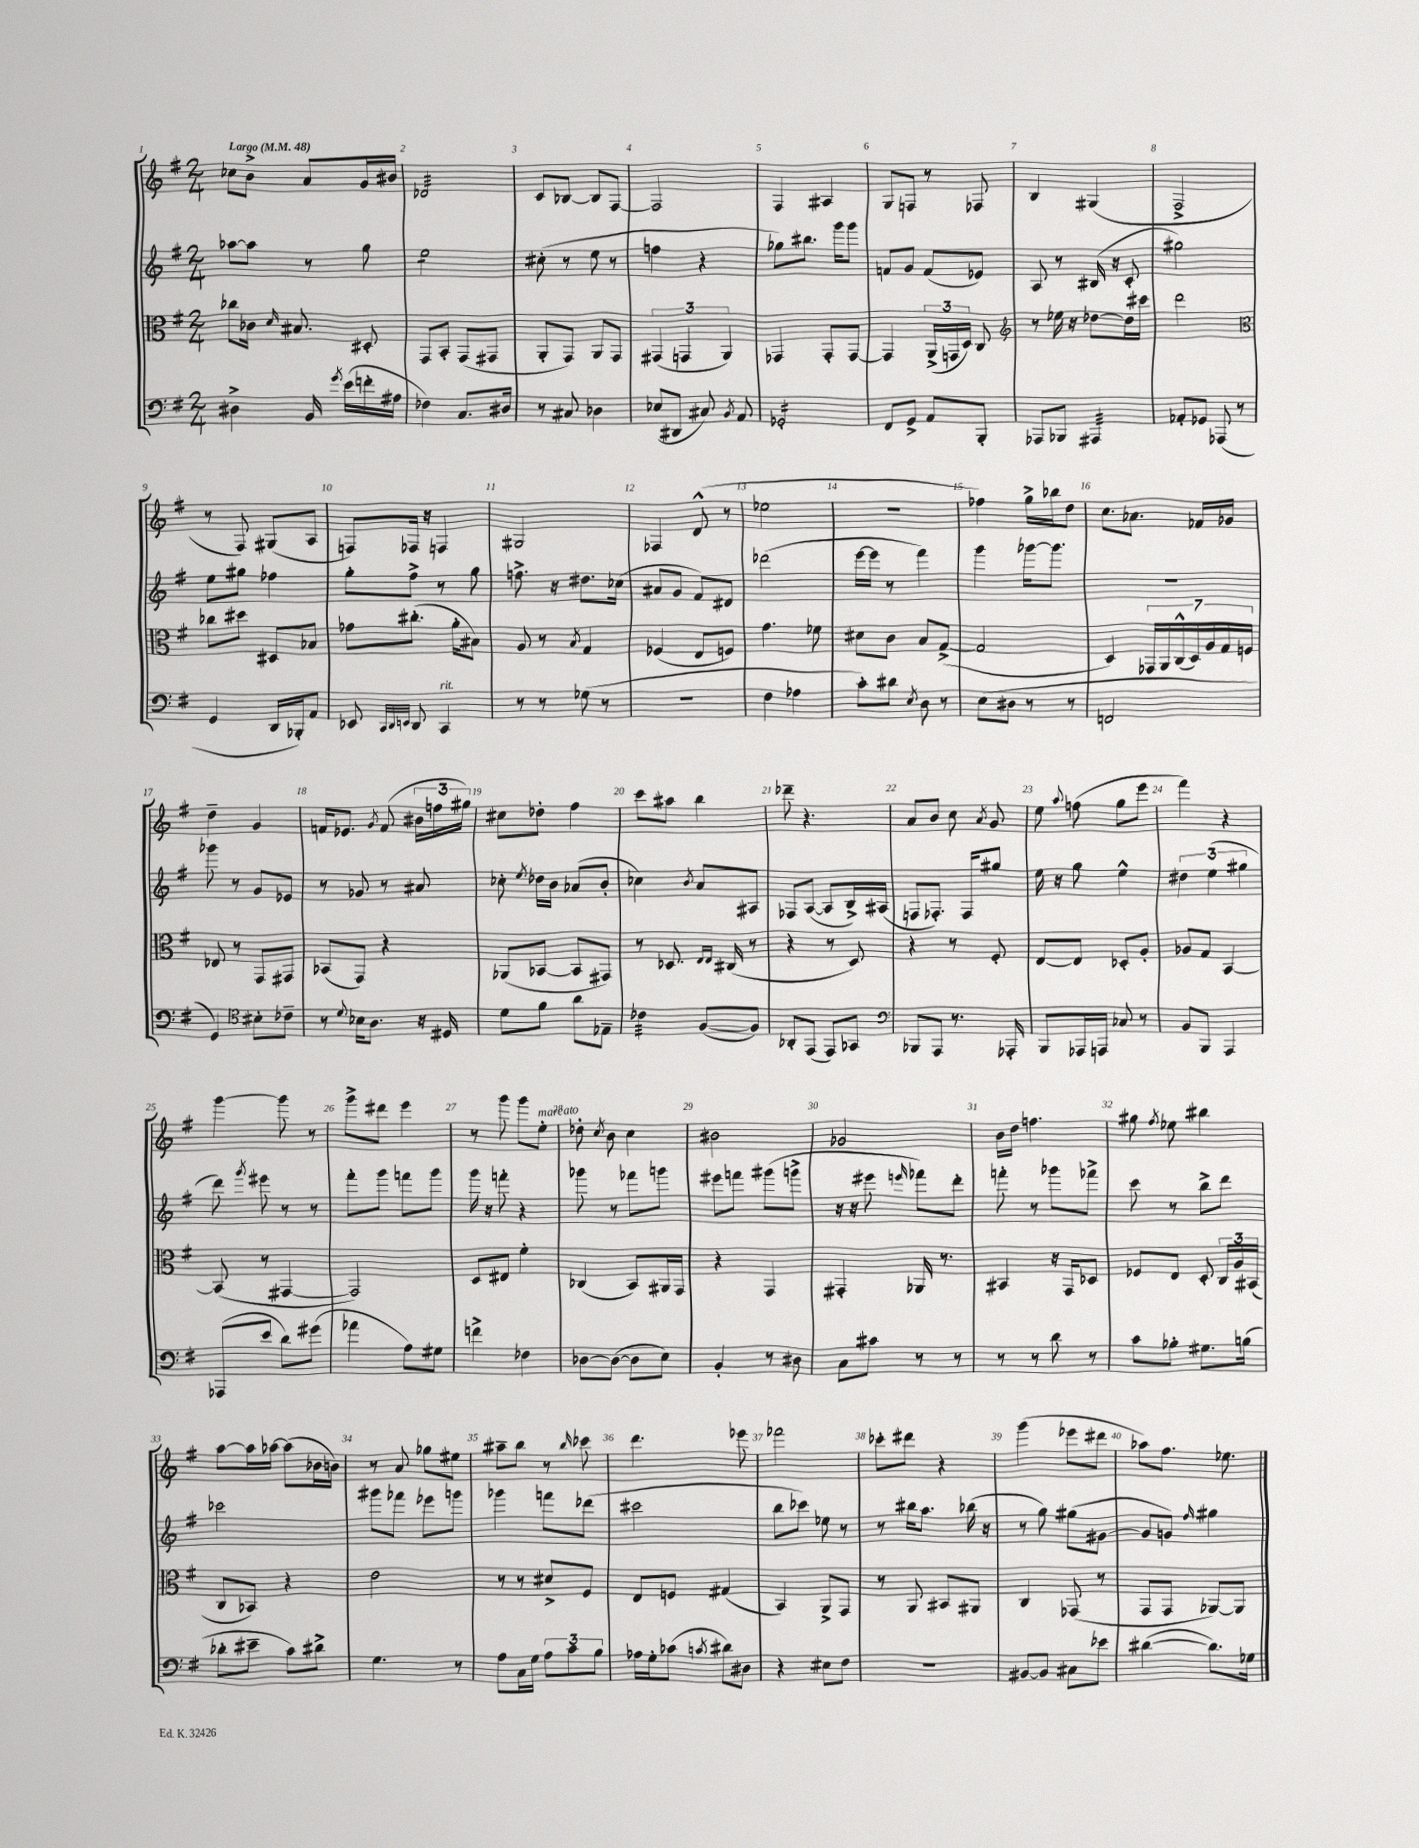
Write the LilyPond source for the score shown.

<<
\new StaffGroup <<
\new Staff = "s0" {
    \clef treble \key g \major \numericTimeSignature \time 2/4 \tempo "Largo" 4 = 48
    \autoBeamOff ces''8[ b'8]-> a'8[ g'16 bis'16] |
    des'2:32 |
    c'8[ bes8]~ bes8[ fis8]~ |
    fis2 |
    fis4 ais4 |
    g8[ f8] r8 fes8 |
    b4 gis4( |
    fis2-> |
    r8 fis8) gis8[( a8] |
    f8[) fes16] r16 f4 |
    gis2 |
    fes4 d'8-^( r8 |
    ees''2 |
    r2 |
    fes''4) g''16[-> bes''16 d''8] |
    c''8.[ aes'8.] fes'16[ ges'16] |
    d''4-- g'4 |
    f'16[ ees'8.] \acciaccatura { g'8 } f'8( \tuplet 3/2 { bis'16[ f''16 gis''16]) } |
    cis''8[ des''8]-. fis''4 |
    c'''8[ ais''8] b''4 |
    des'''8-- r4. |
    a'8[ b'8] c''8 \acciaccatura { a'8 } g'8 |
    e''8 \appoggiatura { a''8 } f''8( g''8[ e'''8] |
    fis'''4) r4 |
    g'''4~ g'''8 r8 |
    g'''8[-> dis'''8] e'''4 |
    r8 g'''8 g'''8[ e''8]-.^\markup { \italic "marcato" } |
    des''8-. \acciaccatura { c''8 } b'8 c''4 |
    bis'2 |
    ges'2 |
    b'16[ d''16] f''4. |
    gis''8 \acciaccatura { fis''8 } ees''8 bis''4 |
    a''8[~ a''16 aes''16]~ aes''8[( bes'16 b'16]) |
    r8 a'8 ges''8[ eis''8] |
    ais''8[-- b''8] r8 \grace { b''16 } ces'''8 |
    d'''4. ees'''8 |
    fes'''2 |
    ces'''8[-. dis'''8] r4 |
    g'''4( ees'''8[ dis'''8] |
    aes''8[) fis''8.] ees''8. \bar "|." |
}
\new Staff = "s1" {
    \clef treble \key g \major \numericTimeSignature \time 2/4
    \autoBeamOff aes''8[~ aes''8] r8 g''8 |
    e''2:8 |
    cis''8-.( r8 e''8 r8 |
    f''4 r4 |
    ges''8[) bis''8.] g'''16[ g'''8] |
    f'8[ g'8] f'8[( ees'8]) |
    a8 r8 bis16( r16 c'8-. |
    gis''2) |
    e''8[ gis''8] fes''4 |
    g''8[-. fis''8]-> r8 g''8 |
    f''8.-> r16 dis''8.[ ces''16]( |
    ais'8[ g'8] fis'8[) dis'8] |
    des'''2( |
    e'''16[~ e'''16] r8 fis'''4) |
    g'''4 ges'''16[~ ges'''8.] |
    R2 |
    ges'''8 r8 g'8[ ees'8] |
    r8 ges'8 r8 ais'8 |
    ces''8-. \acciaccatura { e''8 } des''16[ b'16] aes'8[( b'8]-. |
    ces''4) \acciaccatura { b'8 } a'8[ ais8] |
    fes8[ a8]~( a8[ b16->) ais16]( |
    f8[ fes8.]-.) fes16[ gis''8] |
    e''16 r16 g''8 e''4-^ |
    \tuplet 3/2 { dis''4 e''4( gis''4 } |
    d'''8) \acciaccatura { g'''8 } eis'''8 r8 r8 |
    fis'''8[-. g'''8] f'''8[ g'''8] |
    g'''16 r16 f'''8-. r4 |
    ges'''8 r8 fes'''8[ g'''8] |
    eis'''8[ f'''8] gis'''8[( g'''8]-> |
    r16 r16 eis'''8 \grace { e'''16 } fes'''8[) d'''8]-. |
    f'''8-. r8 ges'''8[ fes'''8]-> |
    c'''8 r8 b''8[-> d'''8] |
    ces'''2 |
    gis'''8[ fes'''8] ees'''8[ g'''8] |
    ges'''4 f'''8[ des'''8]( |
    cis'''2 |
    b''8[ ces'''8]) ees''8 r8 |
    r8 bis''16[ a''8.] bes''16( r16 |
    r8 g''8) gis''8[( gis'8]~ |
    gis'8[ g'8]) \grace { fis''16 } gis''4 \bar "|." |
}
\new Staff = "s2" {
    \clef alto \key g \major \numericTimeSignature \time 2/4
    \autoBeamOff ces''8[ ces'16] \grace { d'16 } bis8. dis8-. |
    g,8[ b,8]-. g,8[( gis,8] |
    a,8[-. g,8]) a,8[ g,8] |
    \tuplet 3/2 { gis,4( g,4 a,4) } |
    ges,4 ges,8[-. ges,8]~ |
    ges,4 \tuplet 3/2 { a,16[->( g,16 d16]) } c8 |
    \clef treble r8 ees''16 r16 des''8[~ des''16 cis'''16] |
    d'''2 |
    \clef alto ces''8[ dis''8] dis8[ bes8] |
    ges'8[ cis''8.]-.( a'16[-. bis8]) |
    a8 r8 \acciaccatura { b8 } g4 |
    fes4( e8[ f8]) |
    g'4. fes'8 |
    dis'8[ c'8] b8[ g8]~->( |
    g2 |
    d4) \tuplet 7/4 { ges,16[ a,16 c16-^( d16) a16 g16 f16] } |
    ees8 r8 g,8[ gis,8] |
    bes,8[( g,8]) r4 |
    aes,8[( bes,8]~ bes,8[ gis,8]) |
    r8 des8. \grace { e16[ e16] } cis16( r8 |
    r4 r8 d8) |
    r4 r8 fis8-. |
    e8[~ e8] des8[-. a8]-. |
    aes8[ g8] b,4~ |
    b,8( r8 gis,4~ |
    gis,2) |
    d8[ eis8] fis'4-. |
    ces4( b,8[) ais,16 g,16] |
    r4 g,4 |
    gis,4-. aes,16 r8. |
    bis,4 r16 g,16[ des8] |
    fes8[ e8] d8-. \tuplet 3/2 { c16[ a16 bis,16]( } |
    c8[ bes,8]) r4 |
    e'2 |
    r8 r8 dis'8[-> fis8] |
    e8[ f8] gis4( |
    b,4) a,8[-> g,8] |
    r8 a,8 bis,8[ ais,8] |
    c4 ges,8( r8 |
    g,8[ g,8] aes,8[~) aes,8] \bar "|." |
}
\new Staff = "s3" {
    \clef bass \key g \major \numericTimeSignature \time 2/4
    \autoBeamOff dis4-> b,16 \acciaccatura { g'8 } e'16[( f'16-. ais16] |
    fes4) c8.[ dis16] |
    r8 cis8 des4 |
    ees8[( dis,8] cis8) \acciaccatura { b,8 } a,8 |
    ges,2:16-. |
    fis,8[ g,8]-> a,8[ b,,8]-. |
    aes,,8[ bes,,8] ais,,4:32 |
    aes,8[-. ges,8] aes,,8( r8 |
    g,4 d,16[ bes,,16-.) a,8] |
    ees,8 \grace { c,32[ d,32 e,32] } d,8 c,4^\markup { \italic "rit." } |
    r8 r8 ges8( r8 |
    r2 |
    fis4 aes4 |
    c'8[-.) dis'8] \acciaccatura { e8 } d8 r8 |
    e8[( dis8] r8 r8 |
    f,2 |
    g,4) \clef tenor bis8[-. ces'8]-- |
    r8 \appoggiatura { d'8 } bes16[ a8.] r16 dis16 |
    d'8[ fis'8] a'8[ ees8]-- |
    ces'4:32 fis8[~( fis8]) |
    aes,8[-. e,8]( e,8[) ges,8] |
    \clef bass bes,,8[ a,,8] r8. aes,,16-. |
    b,,8[ aes,,16 a,,16] ces8 r8 |
    b,8[ b,,8] a,,4 |
    aes,,8[( e'8] d'8[) gis'8]( |
    aes'4 a8[) gis8] |
    f'4-> fes4 |
    des8[~ des8]~( des8[ e8]) |
    b,4-. r8 dis8 |
    c8[ cis'8] r8 r8 |
    r8 r8 d'8 r8 |
    c'8[ bes8]-. gis8.[ b16]( |
    des'8[-. eis'8]-- c'8[) dis'8]-> |
    g4. r8 |
    a8[ c16 g16] \tuplet 3/2 { a8[ c'8 b8] } |
    aes16[ g16-. ces'8]( \acciaccatura { c'8 } dis'8[) dis8] |
    r4 eis8[ fis8] |
    R2 |
    bis,8[~ bis,8] cis8[ ees'8] |
    dis'4~( dis'8.[) ges16] \bar "|." |
}
>>
>>
\layout { \context { \Score \override BarNumber.break-visibility = ##(#f #t #t) barNumberVisibility = #all-bar-numbers-visible } }
